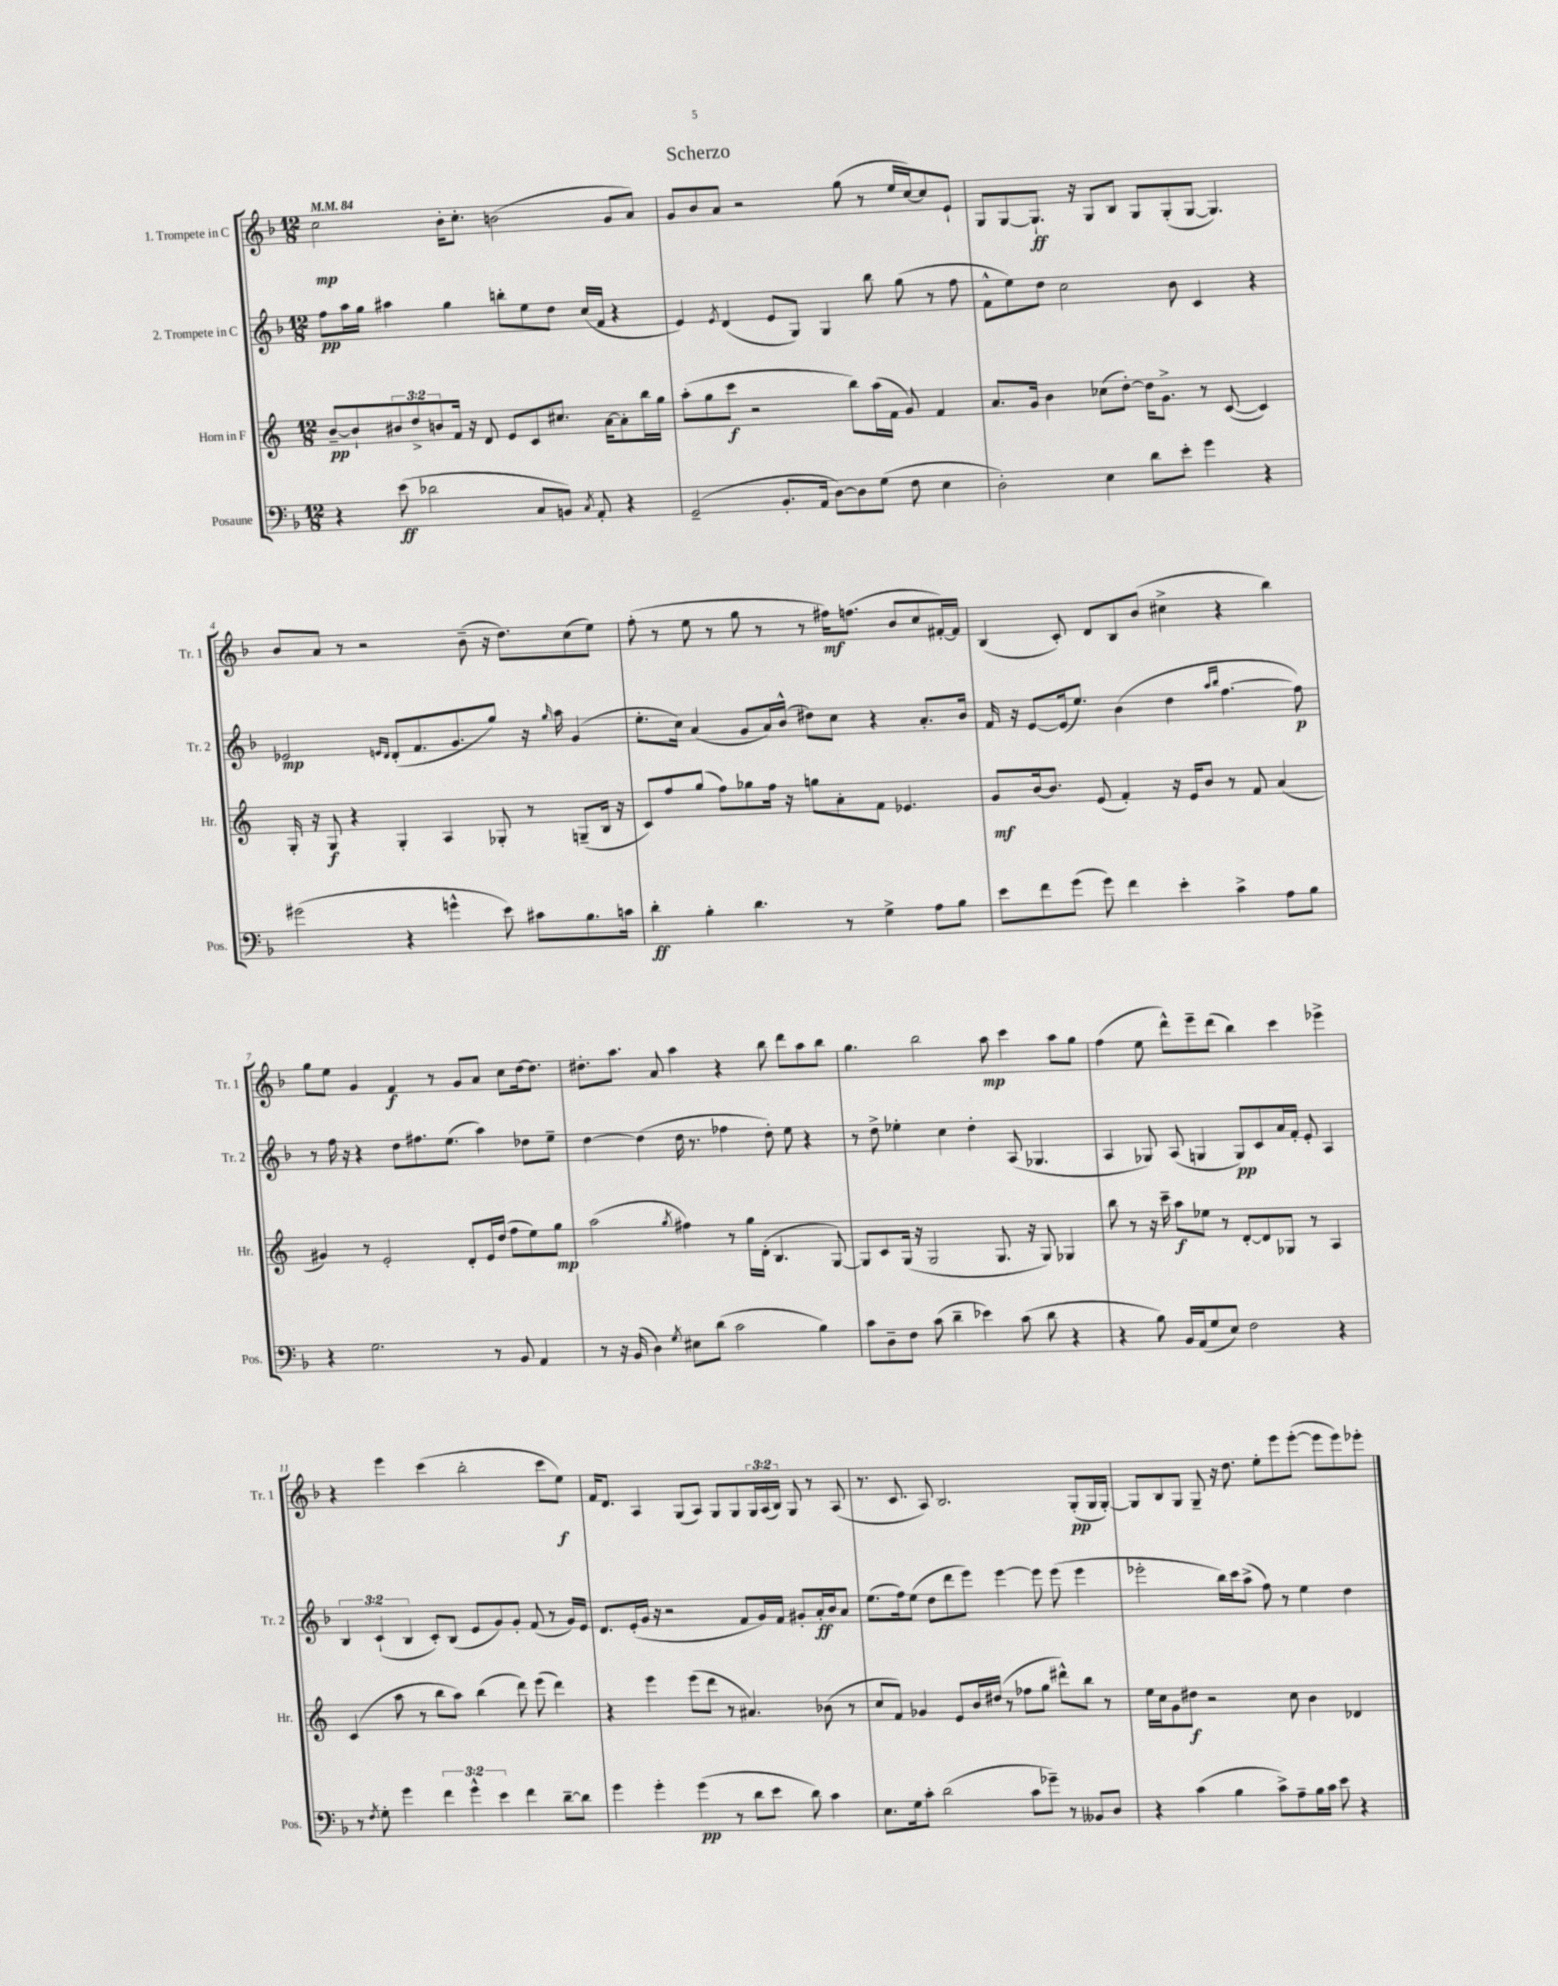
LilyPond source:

\header { title = "Scherzo" }
<<
\new StaffGroup <<
\new Staff = "s0" \with { instrumentName = "1. Trompete in C" shortInstrumentName = "Tr. 1" } {
    \clef treble \key f \major \numericTimeSignature \time 12/8 \override Staff.TupletNumber.text = #tuplet-number::calc-fraction-text \tempo 4 = 84
    c''2\mp bes'16-. c''8.-. b'2( g'8 a'8) |
    g'8 bes'8 a'8 r2 g''8( r8 e''16 c''16~) c''8 e'8-! |
    g8 g8~ g8.-!\ff r16 g8 bes8 g8 g8-.( g8~ g4.) |
    bes'8 a'8 r8 r2 bes'8--( r16 d''8.) c''8( e''8) |
    f''8-.( r8 e''8 r8 g''8 r8 r8 fis''16\mf) f''8.( bes'8 c''8 fis'16~-.) fis'16 |
    bes4( c'8-.) d'8 bes8 bes'8( cis''4-> r4 bes''4) |
    g''8 e''8 g'4 f'4\f r8 g'8 a'8 c''8 d''16~ d''8. |
    dis''8.-. a''8. a'8 a''4 r4 bes''8 d'''8 a''8 bes''8 |
    g''4. bes''2 a''8\mp c'''4 a''8 g''8 |
    f''4( e''8 d'''8-^) e'''8-- d'''8( bes''4) c'''4 ees'''4-> |
    r4 e'''4 c'''4( bes''2-. c'''8 e''8\f) |
    f'16 d'8. a4 g8( a8) g8 g8 \tuplet 3/2 { g16 a16( bes16) } g8 r8 a8( |
    r8. c'8. a8) bes2. g8-.\pp( g16 g16~-.) |
    g8 bes8 g8 g8-- r16 d''8. e''8-. e'''8 e'''8~-.( e'''8 e'''8) ees'''8-. \bar "|." |
}
\new Staff = "s1" \with { instrumentName = "2. Trompete in C" shortInstrumentName = "Tr. 2" } {
    \clef treble \key f \major \numericTimeSignature \time 12/8 \override Staff.TupletNumber.text = #tuplet-number::calc-fraction-text
    f''8\pp a''16 g''16 ais''4 g''4 b''8-. e''8 d''8 c''16( f'16 r4 |
    e'4) \acciaccatura { e'8 } d'4( e'8 g8) g4 bes''8 g''8( r8 f''8 |
    f'8-^ e''8) d''8 c''2 bes'8 c'4 r4 |
    ees'2\mp \grace { e'16 d'16 } d'8-.( f'8. g'8. g''8) r16 \grace { g''16 } a''16 g'4( |
    e''8.-. c''16) a'4( g'8 a'16) bes'16-^( dis''8) c''8 r4 a'8.-. bes'16 |
    f'16 r16 e'8~ e'16( e''8.) bes'4( d''4 \grace { a''16 bes''16 } f''4.~ f''8\p) |
    r8 f''16 r16 r4 d''8 fis''8. e''8.( a''4) des''8 e''8-- |
    d''4~ d''4( d''16 r8. fes''4 d''8-.) e''8 r4 |
    r8 d''8-> ees''4-. c''4 d''4-. a8( ges4. |
    a4 ges8) a8( g4 g8\pp) c'8 a'16 f'16-. e'8-. a4 |
    \tuplet 3/2 { bes4 c'4-!( bes4 } c'8-.) bes8( e'8 g'8) g'8-. f'8( r8 g'16) e'16 |
    d'8. e'16-.( g'16 r16 r2 f'8 g'16) f'16 gis'8-. a'16-.\ff bes'16 a'8 |
    e''8.( f''16) e''8( d''8 d'''8 e'''8) e'''4~ e'''8 e'''8( e'''4 |
    ees'''2-. bes''16) c'''16 a''8->( f''8) r8 e''4 d''4 \bar "|." |
}
\new Staff = "s2" \with { instrumentName = "Horn in F" shortInstrumentName = "Hr." } {
    \clef treble \key c \major \numericTimeSignature \time 12/8 \override Staff.TupletNumber.text = #tuplet-number::calc-fraction-text
    b'8~--\pp b'8-! \tuplet 3/2 { bis'8 d''8-> b'8 } f'16 r16 d'8 e'8 c'8 cis''8. a'16~ a'8-. b''16 g''16 |
    a''8-.( g''8 c'''8\f r2 b''8) a''16( f'16 g'8) f'4 |
    a'8. g'16 b'4 ces''8( d''8~-.) d''16 g'8.-> r8 c'8~( c'4) |
    g16-. r16 g8\f r4 g4-. a4 ges8-. r8 g8--( b16 r16 |
    c'8) f''8 g''8( f''8) ges''8 f''16 r16 g''8 a'8-. f'8 ees'4. |
    g'8\mf b'16~ b'8. e'8( f'4-.) r16 e'16 b'8 r8 f'8 a'4( |
    gis'4) r8 e'2-. d'8-. e'16 d''16( f''8 e''8) g''8\mp |
    a''2( \acciaccatura { g''8 } fis''4) r8 g''16 d'16-.( b4. g8~) |
    g8 c'8 g16( r16 g2 g8. r16 g8) ges4 |
    b''8 r8 r16 c'''16-- a''8\f ees''8 r8 d'8~-. d'8 ges8 r8 a4 |
    c'4( a''8 r8 b''8 a''8) b''4( d'''8) e'''8( d'''4) |
    r4 e'''4 e'''8( d'''8 r8 ais'4.) bes'8( r8 |
    c''8 f'8) ges'4 e'8 b'16 dis''16( r8 fes''8 g''8 dis'''8-^) b''8 r8 |
    e''16 c''16 g'8 dis''8\f r2 c''8 b'4 des'4 \bar "|." |
}
\new Staff = "s3" \with { instrumentName = "Posaune" shortInstrumentName = "Pos." } {
    \clef bass \key f \major \numericTimeSignature \time 12/8 \override Staff.TupletNumber.text = #tuplet-number::calc-fraction-text
    r4 e'8\ff( des'2 c8 b,8) \acciaccatura { c8 } a,8-. r4 |
    g,2--( bes,8.-. a,16 d8~) d8 g8( f8 e4 |
    d2-.) e4 d'8 e'8-. g'4 r4 |
    gis'2( r4 g'4-^ e'8) cis'8 bes8. c'16 |
    d'4-.\ff bes4-. d'4. r8 g4-> a8 bes8 |
    e'8 f'8 g'8( g'8) f'4 e'4-. c'4-> a8 bes8 |
    r4 g2. r8 bes,8 a,4 |
    r8 r16 bes,16( d4) \acciaccatura { g8 } eis8 d'8( c'2 bes4) |
    c'8 d8-- f8 c'8( d'4-- ees'4) c'8( d'8 r4 |
    r4 bes8) bes,16 a,16( g8 e8) f2 r4 |
    r8 \acciaccatura { f8 } g8-. g'4 \tuplet 3/2 { f'4 g'4-^ e'4 } f'4 d'8~-- d'8 |
    g'4 g'4-. g'4\pp( r8 d'8 e'8 d'8) c'4 |
    e8. g16 c'8-. d'2( c'8 ges'8--) r8 beses,8 d8 |
    r4 c'4( bes4 c'8->) a8-- bes16 c'16 e'8 r4 \bar "|." |
}
>>
>>
